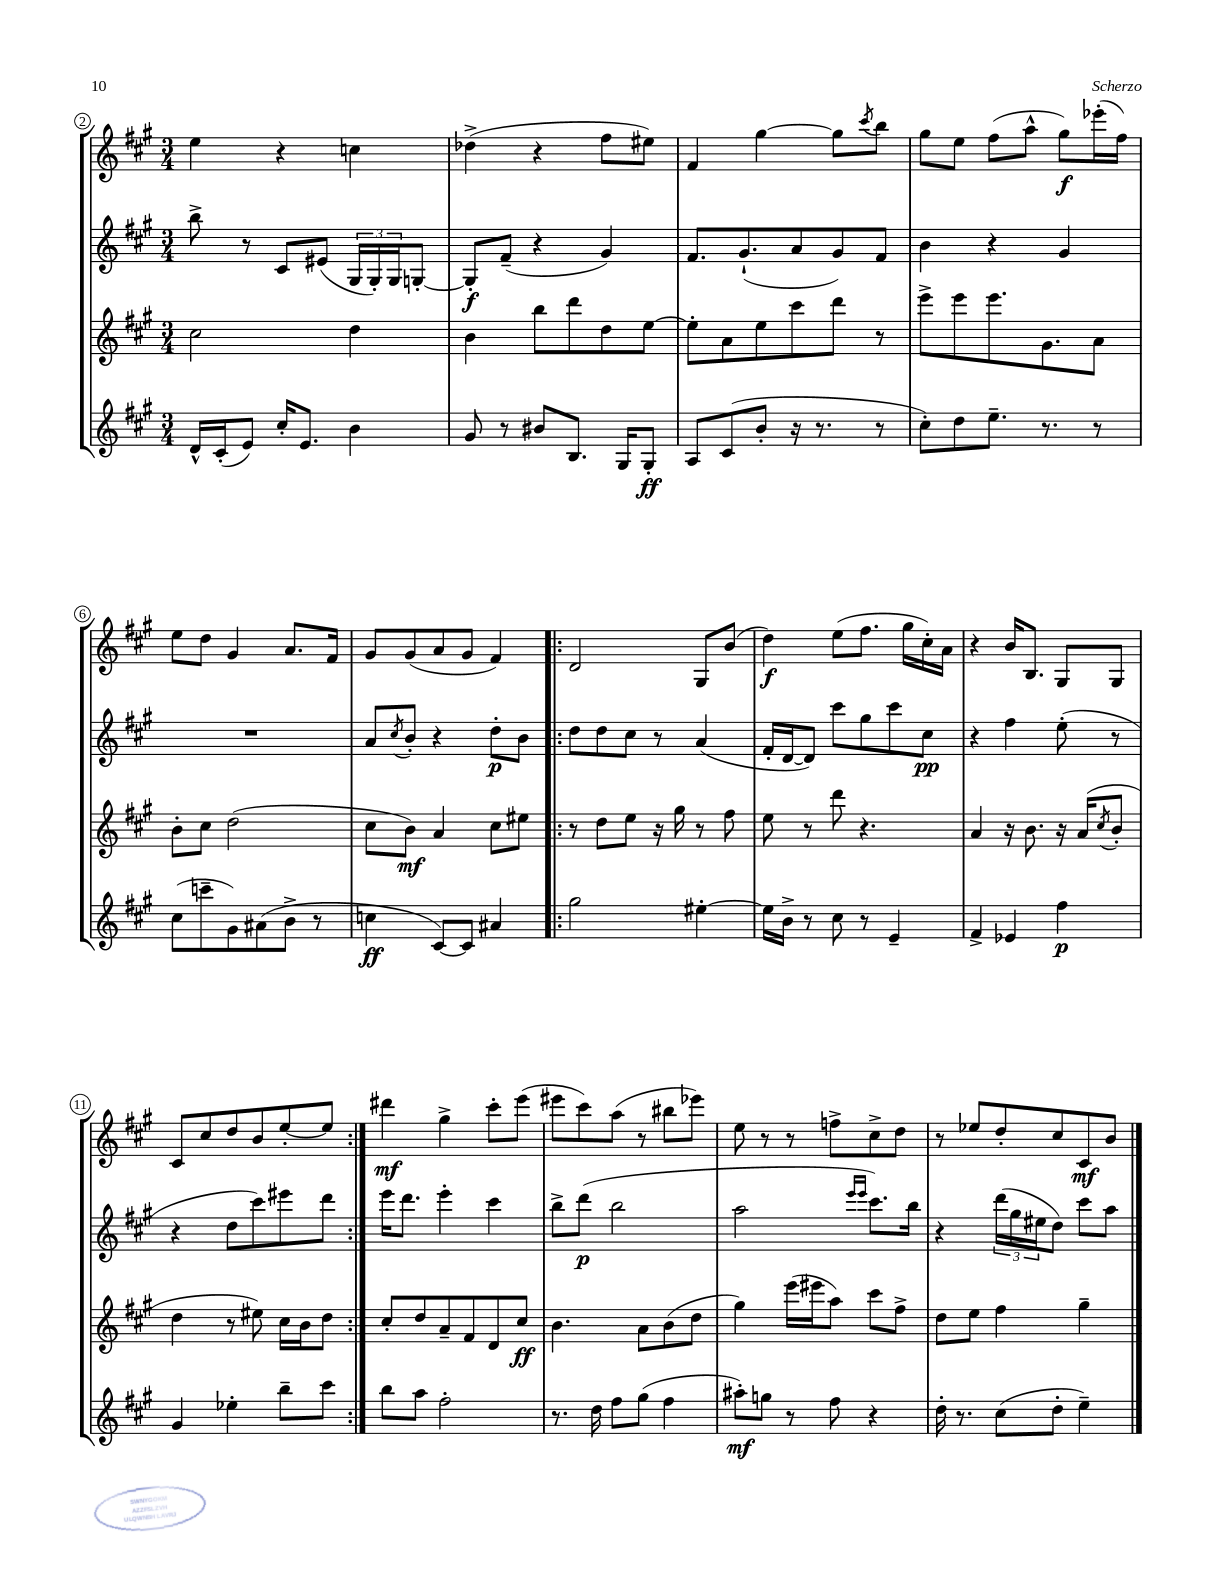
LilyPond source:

<<
\new StaffGroup <<
\new Staff = "s0" {
    \clef treble \key a \major \numericTimeSignature \time 3/4
    e''4 r4 c''4 |
    des''4->( r4 fis''8 eis''8) |
    fis'4 gis''4~ gis''8 \acciaccatura { cis'''8 } b''8 |
    gis''8 e''8 fis''8( a''8-^ gis''8\f) ees'''16-.( fis''16) |
    e''8 d''8 gis'4 a'8. fis'16 |
    gis'8 gis'8( a'8 gis'8 fis'4) |
    \repeat volta 2 { d'2 gis8 b'8( |
    d''4\f) e''8( fis''8. gis''16 cis''16-.) a'16 |
    r4 b'16 b8. gis8 gis8 |
    cis'8 cis''8 d''8 b'8 e''8~-. e''8 | }
    dis'''4\mf gis''4-> cis'''8-. e'''8( |
    eis'''8 cis'''8) a''8( r8 bis''8 ees'''8) |
    e''8 r8 r8 f''8-> cis''8-> d''8 |
    r8 ees''8 d''8-. cis''8 cis'8\mf b'8 \bar "|." |
}
\new Staff = "s1" {
    \clef treble \key a \major \numericTimeSignature \time 3/4
    b''8-> r8 cis'8 eis'8( \tuplet 3/2 { gis16 gis16-.) gis16 } g8~-. |
    g8-.\f fis'8--( r4 gis'4) |
    fis'8. gis'8.-!( a'8 gis'8) fis'8 |
    b'4 r4 gis'4 |
    R2. |
    a'8 \acciaccatura { cis''8 } b'8-. r4 d''8-.\p b'8 |
    \repeat volta 2 { d''8 d''8 cis''8 r8 a'4( |
    fis'16-. d'16~ d'8) cis'''8 gis''8 cis'''8 cis''8\pp |
    r4 fis''4 e''8-.( r8 |
    r4 d''8 cis'''8) eis'''8 d'''8 | }
    e'''16 d'''8. e'''4-. cis'''4 |
    b''8-> d'''8\p( b''2 |
    a''2 \grace { e'''16 e'''16 } cis'''8.) b''16 |
    r4 \tuplet 3/2 { d'''16( gis''16 eis''16 } d''8) cis'''8 a''8 \bar "|." |
}
\new Staff = "s2" {
    \clef treble \key a \major \numericTimeSignature \time 3/4
    cis''2 d''4 |
    b'4 b''8 d'''8 d''8 e''8~ |
    e''8-. a'8 e''8 cis'''8 d'''8 r8 |
    e'''8-> e'''8 e'''8. gis'8. a'8 |
    b'8-. cis''8 d''2( |
    cis''8 b'8\mf) a'4 cis''8 eis''8 |
    \repeat volta 2 { r8 d''8 e''8 r16 gis''16 r8 fis''8 |
    e''8 r8 d'''8 r4. |
    a'4 r16 b'8. r16 a'16( \acciaccatura { cis''8 } b'8-. |
    d''4 r8 eis''8) cis''16 b'16 d''8 | }
    cis''8-. d''8 a'8-- fis'8 d'8 cis''8\ff |
    b'4. a'8 b'8( d''8 |
    gis''4) e'''16( eis'''16 a''8) cis'''8 fis''8-> |
    d''8 e''8 fis''4 gis''4-- \bar "|." |
}
\new Staff = "s3" {
    \clef treble \key a \major \numericTimeSignature \time 3/4
    d'16-^ cis'16-.( e'8) cis''16-. e'8. b'4 |
    gis'8 r8 bis'8 b8. gis16 gis8-.\ff |
    a8 cis'8( b'8-. r16 r8. r8 |
    cis''8-.) d''8 e''8.-- r8. r8 |
    cis''8( c'''8-- gis'8) ais'8( b'8-> r8 |
    c''4\ff cis'8~) cis'8 ais'4 |
    \repeat volta 2 { gis''2 eis''4~-. |
    eis''16 b'16-> r8 cis''8 r8 e'4-- |
    fis'4-> ees'4 fis''4\p |
    gis'4 ees''4-. b''8-- cis'''8 | }
    b''8 a''8 fis''2-. |
    r8. d''16 fis''8 gis''8( fis''4 |
    ais''8-.\mf) g''8 r8 fis''8 r4 |
    d''16-. r8. cis''8( d''8-. e''4--) \bar "|." |
}
>>
>>
\layout { \context { \Score currentBarNumber = #2 \override BarNumber.stencil = #(make-stencil-circler 0.1 0.3 ly:text-interface::print) } }
